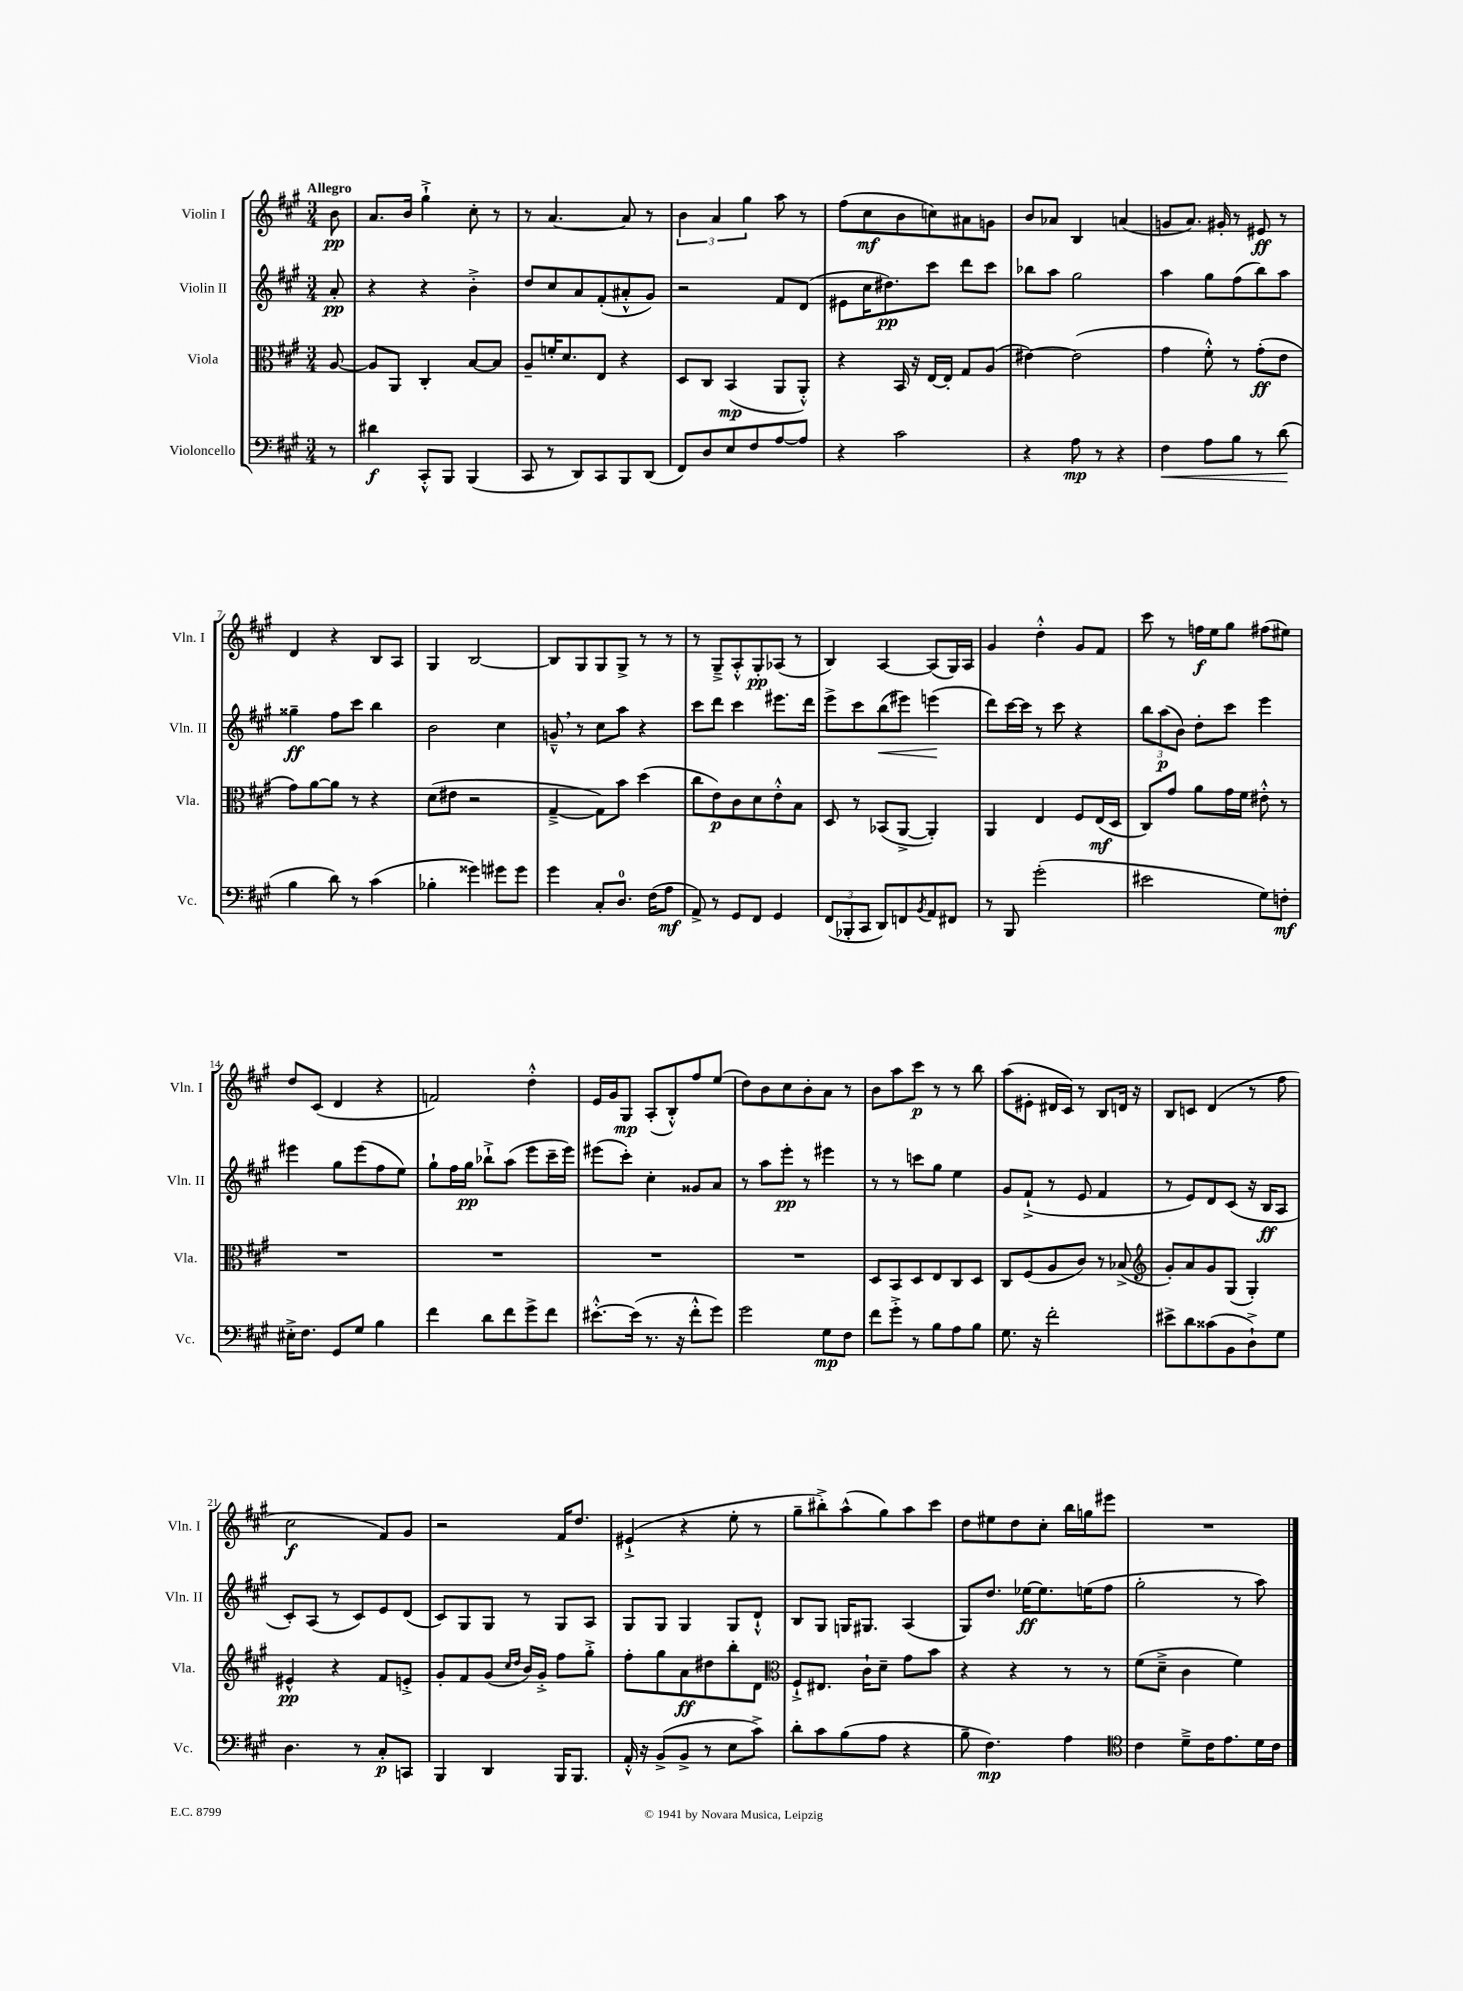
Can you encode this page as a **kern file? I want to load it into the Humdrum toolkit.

**kern	**kern	**kern	**kern
*staff4	*staff3	*staff2	*staff1
*clefF4	*clefC3	*clefG2	*clefG2
*k[f#c#g#]	*k[f#c#g#]	*k[f#c#g#]	*k[f#c#g#]
*M3/4	*M3/4	*M3/4	*M3/4
8r	[8A	8a'	8b
=	=	=	=
4d#	8A]	4r	8.a
.	8AA	.	.
.	.	.	16b
8CC#'^^	4C#'	4r	4gg#`^
8BBB	.	.	.
(4BBB	[8B	4b'^	8cc#'
.	8B]	.	8r
=	=	=	=
8CC#	8A~	8dd	8r
8r	16f'	8cc#	[4.a
.	8.d	.	.
8DD)	.	8a	.
8CC#	8E	(8f#'	.
8BBB	4r	8a#'^^	8a]
(8DD	.	8g#)	8r
=	=	=	=
8FF#)	8D	2r	6b
8D	8C#	.	.
.	.	.	6a
8E	(4BB	.	.
.	.	.	6gg#
8F#	.	.	.
[8A	8AA	8f#	8aa
8A]	8AA'^^)	(8d	8r
=	=	=	=
4r	4r	8e#	(8ff#
.	.	16cc#	8cc#
.	.	8.dd#)	.
2c#	16BB	.	8b
.	16r	.	.
.	[16E	8ccc#	8cc)
.	16E']	.	.
.	8G#	8ddd	8a#
.	(8A	8ccc#	8g
=	=	=	=
4r	[4e#)	8bb-	8b
.	.	8aa	8a-
8A	(2e#]	2gg#	4B
8r	.	.	.
4r	.	.	(4a
=	=	=	=
4F#	4g#	4aa	8g
.	.	.	8.a)
8A	8f#'^^)	8gg#	.
.	.	.	16g#'
8B	8r	(8ff#	8r
8r	(8g#'	8bb)	8e#
(8d	8e	8aa	8r
=	=	=	=
4B	8g#)	4gg##~	4d
.	[8a	.	.
8d)	8a]	8ff#	4r
8r	8r	8ccc#	.
(4c#	4r	4bb	8B
.	.	.	8A
=	=	=	=
4B-'	(8d	2b	4G#
.	8e#	.	.
4g##)	2r	.	[2B
8g#	.	4cc#	.
8g#	.	.	.
=	=	=	=
4g#	[4G#~^	8g~^^	8B]
.	.	8r	8G#
8C#'	8G#])	8cc#	8G#
8.D	8b	8aa	8G#^
.	(4dd	4r	8r
(16F#	.	.	.
8A	.	.	8r
=	=	=	=
8AA^)	8cc#	8ccc#	8r
8r	8e)	8ddd	8G#~^
8GG#	8c#	4ccc#	8A'^^
8FF#	8d	.	8G#'
4GG#	8e'^^	8.eee#	(8A-
.	8B	.	8r
.	.	16ddd	.
=	=	=	=
(12FF#	8D	8eee^	4B)
12BBB-'	.	.	.
.	8r	8ccc#	.
12CC#	.	.	.
8DD)	(8BB-	(8bb	[4A
8FF	[8AA^	8eee#)	.
8qBB	.	.	.
8AA	4AA'])	(4eee	(8A]
8FF#	.	.	16G#)
.	.	.	16A
=	=	=	=
8r	4AA	8ddd)	4g#
8BBB	.	[16ccc#	.
.	.	16ccc#]	.
(2g#'	4E	8r	4dd'^^
.	.	8ccc#	.
.	8F#	4r	8g#
.	(16E	.	8f#
.	16D	.	.
=	=	=	=
2e#	8C#)	12bb	8ccc#
.	.	(12aa	.
.	8g#	.	8r
.	.	12b)	.
.	8a	8dd'	16ff
.	.	.	16ee
.	16g#	8ccc#	8gg#
.	16f#	.	.
8G#)	8e#'^^	4eee	(8ff#
8F'	8r	.	8ee#)
=	=	=	=
16E#'^	2.r	4eee#	8dd
8.F#	.	.	.
.	.	.	(8c#
8GG#	.	8gg#	4d
8G#	.	(8eee#	.
4B	.	8ff#	4r
.	.	8ee)	.
=	=	=	=
4f#	2.r	8gg#`	2f)
.	.	16ff#	.
.	.	16gg#	.
8d	.	8bb-`^	.
8f#	.	(8aa	.
8g#^	.	8eee	4dd'^^
8f#	.	16ccc#~	.
.	.	16eee)	.
=	=	=	=
[8.e#'^^	2.r	(8eee#	16e
.	.	.	16g#
.	.	8ccc#')	8G#
(16e#]	.	.	.
8.r	.	4cc#'	(8A'
.	.	.	8B'^^)
16r	.	.	.
8f#'^^	.	8g##	8ff#
8g#)	.	8a	(8ee
=	=	=	=
2g#	2.r	8r	8dd)
.	.	8aa	8b
.	.	8eee'	8cc#
.	.	8r	8b'
8G#	.	4eee#	8a
8F#	.	.	8r
=	=	=	=
8f#	8D	8r	8b
8g#'^	8BB	8r	8aa
8r	8D	8ccc	8ccc#
8B	8E	8gg#	8r
8A	8C#	4ee	8r
8B	8D	.	8bb
=	=	=	=
8.G#	8C#	8g#	(8aa
.	(8F#	(8f#`^	8e#'
16r	.	.	.
2f#'	8A	8r	16d#
.	.	.	16c#)
.	8c#)	8e	8r
.	8r	4f#	8B
.	(8B-^	.	16d
.	.	.	16r
=	=	=	=
*	*clefG2	*	*
8e#^	8g#')	8r	8B
8d	8a	8e)	8c
(8c##	8g#	8d	(4d
8BB	(8G#	(8c#	.
8D`^)	4G#')	16r	8r
.	.	16B	.
8G#	.	8A	8ff#
=	=	=	=
4.D	4e#^^	8c#')	2cc#
.	.	(8A	.
.	4r	8r	.
8r	.	8c#)	.
8C#'	8f#	8e	8f#)
8CC	8e'^	(8d	8g#
=	=	=	=
4BBB	8g#'	8c#)	2r
.	8f#	8G#	.
4DD	(8g#	8G#	.
.	16qqcc#	.	.
.	16qqdd	.	.
.	16b)	8r	.
.	16g#'^	.	.
16BBB	8ff#	8G#	16f#
8.BBB	.	.	8.dd
.	8gg#'^	8A	.
=	=	=	=
16AA'^^	8ff#'	8G#	(4e#`^
16r	.	.	.
(8BB^	8gg#	8G#	.
8BB^	8a	4G#	4r
8r	8dd#	.	.
8E	8bb'	8G#	8ee'
8c#^)	8d	8d`^^	8r
=	=	=	=
*	*clefC3	*	*
8d'	8F#`^	8B	8gg#~
8c#	8.E#	8G#	8bb#'^)
(8B	.	16G	(8aa^^
.	16c#`	8.G#	.
8A	8d~	.	8gg#)
4r	8g#	(4A	8aa
.	8b	.	8ccc#
=	=	=	=
8B~	4r	8G#)	8dd
4.F#)	.	8.dd	8ee#
.	4r	.	8dd
.	.	[16ee-	.
.	.	8.ee-]	8cc#'
4A	8r	.	16bb
.	.	(16ee	16gg
.	8r	8ff#	8eee#
=	=	=	=
*clefC4	*	*	*
4c#	(8f#	2gg#'	2.r
.	8d~^	.	.
8d~^	4c#	.	.
16c#	.	.	.
8.e	.	.	.
.	4f#)	8r	.
16d	.	8aa)	.
16c#	.	.	.
==	==	==	==
*-	*-	*-	*-
